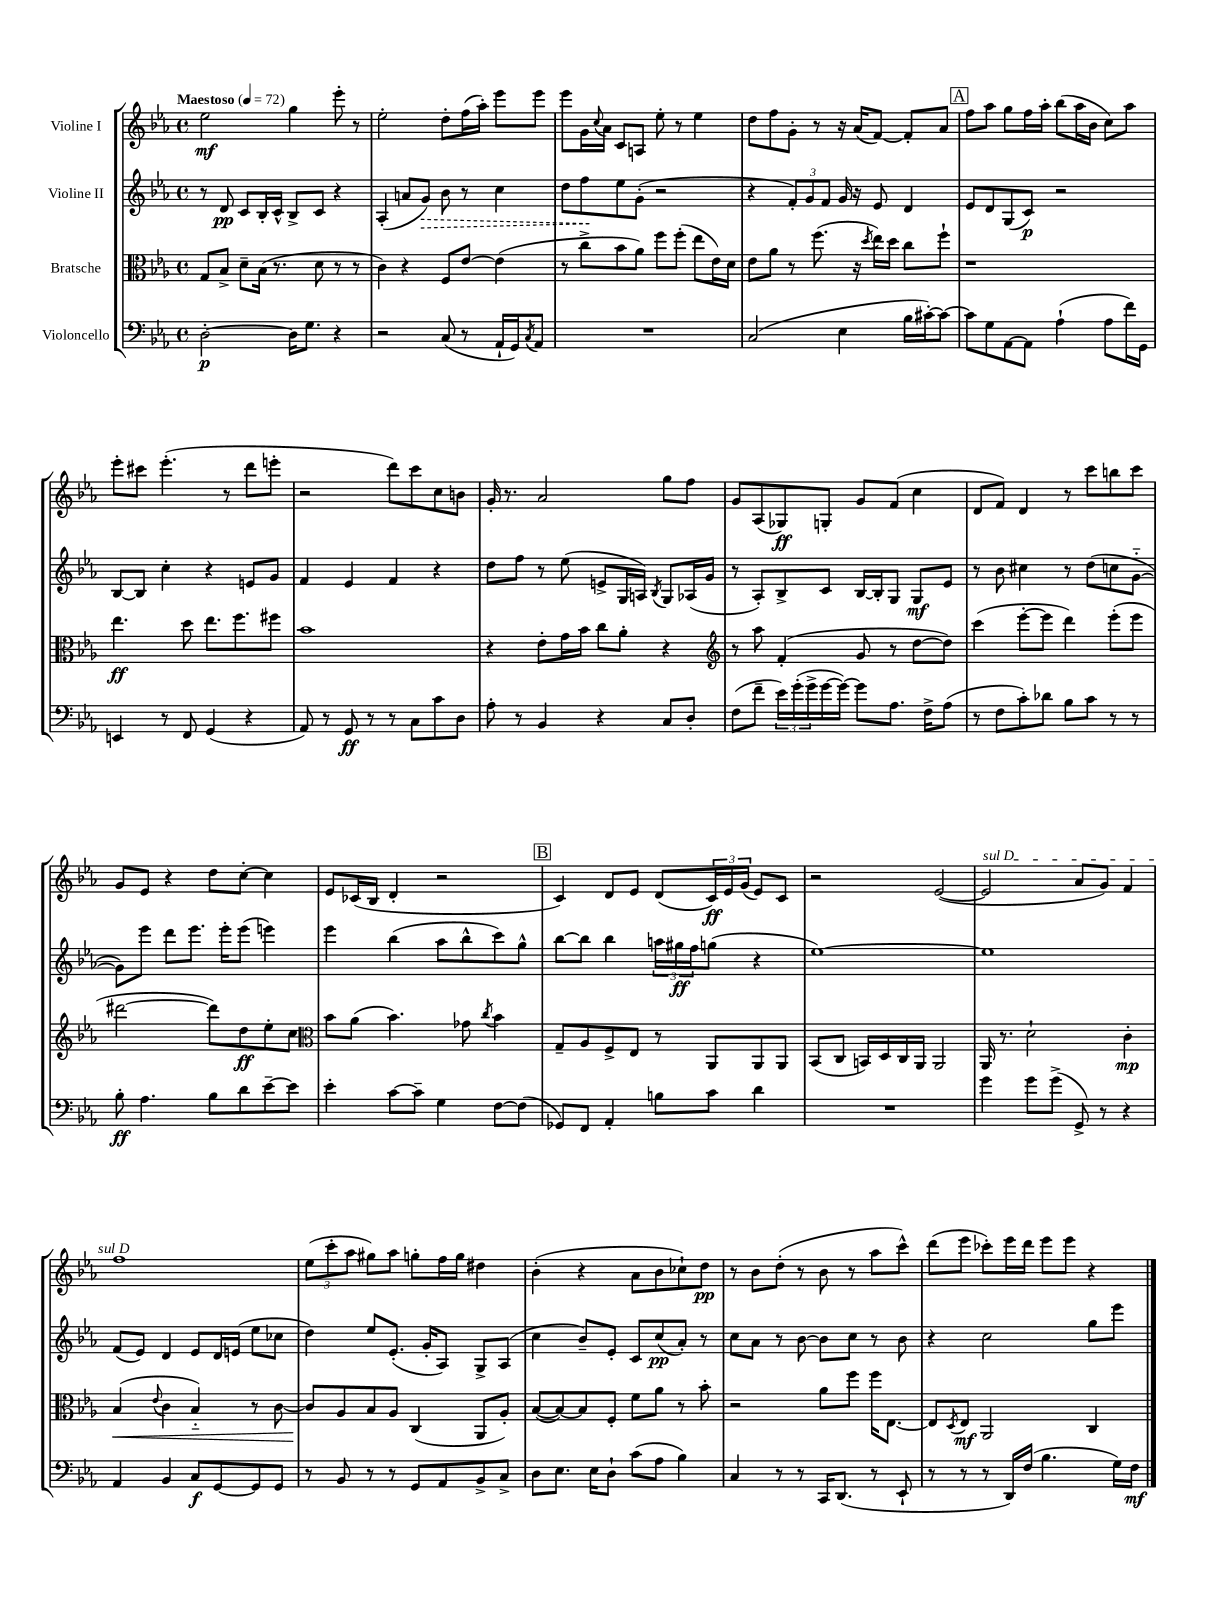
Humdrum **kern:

**kern	**kern	**kern	**kern
*staff4	*staff3	*staff2	*staff1
*clefF4	*clefC3	*clefG2	*clefG2
*k[b-e-a-]	*k[b-e-a-]	*k[b-e-a-]	*k[b-e-a-]
*M4/4	*M4/4	*M4/4	*M4/4
*met(c)	*met(c)	*met(c)	*met(c)
*MM72	*MM72	*MM72	*MM72
[2D'\	8G/L	8r	2ee-\
.	8B-^/J	8d/	.
.	8d~\L	8c/L	.
.	(16B-\Jk	16B-'/L	.
.	8.r	16c^^/JJ	.
16D\]LK	.	8B-^/L	4gg\
8.G\J	.	.	.
.	8d\	8c/J	.
4r	8r	4r	8eee-'\
.	8r	.	8r
=	=	=	=
2r	4c\)	(4A-'/	2ee-'\
.	4r	8a/L	.
.	.	8g/J)	.
(8C/	8F/L	8b-\	8dd'\L
8r	[8e-/J	8r	(16ff\L
.	.	.	16aa-'\JJ)
16AA-`/LL	(4e-\]	4cc\	8eee-\L
16GG/J)	.	.	.
8qC/	.	.	.
8AA-/J	.	.	8eee-\J
=	=	=	=
1r	8r	8dd\L	8eee-\L
.	8cc^\L	8ff\	16g\L
.	.	.	8qqcc/
.	.	.	16a-\JJ
.	8b-\	8ee-\	8c/L
.	8a-\J)	(8g'\J	8A/J
.	8ff\L	2r	8ee-'\
.	(8ff'\J	.	8r
.	8ee-\L	.	4ee-\
.	16e-\L)	.	.
.	16d\JJ	.	.
=	=	=	=
(2C/	8e-\L	4r	8dd\L
.	8a-\J	.	8ff\
.	8r	12f'/L)	8g'\J
.	.	12g/	.
.	(8.ff\	.	8r
.	.	12f/J	.
4E-\	.	16g/	16r
.	16r	16r	(16a-/LK
.	8qdd/	.	.
.	16ee-\LL)	8e-/	[8f/J)
.	16dd\JJ	.	.
16B-\LL	8cc\L	4d/	8f'/]L
[16c#'\J)	.	.	.
8c#\_J	8ff`\J	.	8a-/J
=	=	=	=
8c#\]L	1r	8e-/L	8ff\L
8G\	.	8d/	8aa-\J
[8AA-\	.	(8G/	8gg\L
8AA-\]J	.	8c/J)	16ff\L
.	.	.	16aa-'\JJ
(4A-`\	.	2r	(8bb-\L
.	.	.	16aa-\L
.	.	.	16b-\JJ
8A-\L	.	.	8cc\L)
16f\L)	.	.	8aa-\J
16GG\JJ	.	.	.
=	=	=	=
4EE/	4.ee-\	[8B-/L	8eee-'\L
.	.	8B-/]J	8ccc#\J
8r	.	4cc'\	(4.eee-'\
8FF/	8dd\	.	.
(4GG/	8.ee-\L	4r	.
.	.	.	8r
.	8.ff\	.	.
4r	.	8e/L	8ddd\L
.	8ff#\J	8g/J	8eee'\J
=	=	=	=
8AA-/)	1b-	4f/	2r
8r	.	.	.
8GG/	.	4e-/	.
8r	.	.	.
8r	.	4f/	8ddd\L)
8C\L	.	.	8ccc\
8c\	.	4r	8cc\
8D\J	.	.	8b\J
=	=	=	=
8A-'\	4r	8dd\L	16g'/
.	.	.	8.r
8r	.	8ff\J	.
4BB-/	8e-'\L	8r	2a-/
.	16g\L	(8ee-\	.
.	16b-\JJ	.	.
4r	8cc\L	8e^/L	.
.	8a-'\J	16G/L	.
.	.	16A/JJ)	.
.	.	8qB-/	.
8C/L	4r	8G/L	8gg\L
8D'/J	.	(16A-/L	8ff\J
.	.	16g/JJ	.
=	=	=	=
*	*clefG2	*	*
(8F\L	8r	8r	8g/L
8f~\J	8aa-\	8A-'/L)	(8A-/
24e-\LL)	(4f'/	8B-^/	8G-/)
(24g'\	.	.	.
24g^\	.	.	.
[16g\	.	8c/J	8G'/J
16g\_JJ)	.	.	.
8g\]L	8g/	[16B-/LL	8g/L
.	.	16B-'/]J	.
8.A-\J	8r	8G/J	(8f/J
.	[8dd\L	8G/L	4cc\
16F^\LK	.	.	.
(8A-\J	8dd\]J)	8e-/J	.
=	=	=	=
8r	(4ccc\	8r	8d/L
8F\L	.	8b-\	8f/J)
8c'\)	[8eee-'\L	4cc#\	4d/
8d-\J	8eee-\]J	.	.
8B-\L	4ddd\)	8r	8r
8c\J	.	(8dd\L	8ccc\L
8r	(8eee-'\L	8cc\	8bb\
8r	8eee-\J	[8g'~\J	8ccc\J
=	=	=	=
8B-'\	[2ddd#\	8g\]L)	8g/L
4.A-\	.	8eee-\J	8e-/J
.	.	8ddd\L	4r
.	.	8.eee-\J	.
8B-\L	8ddd#\]L)	.	8dd\L
.	.	16eee-'\LK	.
8d\	8dd\	(8eee-\J	[8cc'\J
[8e-~\	8ee-'\	4eee\)	4cc\]
8e-\]J	8cc\J	.	.
=	=	=	=
*	*clefC3	*	*
4e-'\	8b-\L	4eee-\	8e-/L
.	(8a-\J	.	(16c-/L
.	.	.	16B-/JJ
[8c\L	4.b-\)	(4bb-\	4d'/
8c~\]J	.	.	.
4G\	.	8aa-\L	2r
.	8g-\	8bb-^^\	.
.	8qcc/	.	.
[8F\L	4b-\	8ccc\)	.
(8F\]J	.	8gg^^\J	.
=	=	=	=
8GG-/L)	8G~/L	[8bb-\L	4c/)
8FF/J	8A-/	8bb-\]J	.
4AA-'/	8F^/	4bb-\	8d/L
.	8E-/J	.	8e-/J
8B\L	8r	24aa\LL	(8d/L
.	.	24gg#\	.
.	.	24ff\J	.
8c\J	8AA-/L	(8gg\J	24c/L)
.	.	.	24e-/
.	.	.	(24g/JJ
4d\	8AA-/	4r	8e-/L)
.	8AA-/J	.	8c/J
=	=	=	=
1r	(8BB-/L	[1ee-)	2r
.	8C/J	.	.
.	16BB/LL)	.	.
.	16D/	.	.
.	16C/	.	.
.	16AA-/JJ	.	.
.	2AA-/	.	([2e-/
=	=	=	=
4g\	16AA-/	1ee-]	2e-/]
.	8.r	.	.
8g\L	2d`\	.	.
(8g^\J	.	.	.
8GG^/)	.	.	8a-/L
8r	.	.	8g/J)
4r	4c'\	.	4f/
=	=	=	=
4AA-/	(4B-/	(8f/L	1ff
.	.	8e-/J)	.
.	8qqe-/	.	.
4BB-/	4c\	4d/	.
8C/L	4B-'~/)	8e-/L	.
[8GG/	.	16d/L	.
.	.	(16e/JJ	.
8GG/]	8r	8ee-\L	.
8GG/J	[8c\	8cc-\J	.
=	=	=	=
8r	8c/]L	4dd\)	(12ee-\L
.	.	.	12ccc'\
8BB-/	8A-/	.	.
.	.	.	12aa-\J
8r	8B-/	8ee-/L	8gg#\L)
8r	8A-/J	(8.e-'/J	8aa-\J
8GG/L	(4C/	.	8gg'\L
.	.	16g'/LK	.
8AA-/	.	8A-/J)	16ff\L
.	.	.	16gg\JJ
8BB-^/	8AA-/L	8G^/L	4dd#\
8C^/J	8A-'/J)	(8A-/J	.
=	=	=	=
8D\L	([8B-/L	4cc\	(4b-'\
8.E-\J	8B-/_)	.	.
.	8B-/]	8b-~/L)	4r
16E-\LK	.	.	.
8D`\J	8F'/J	8e-'/J	.
(8c\L	8f\L	8c/L	8a-\L
8A-\J	8a-\J	(8cc/	8b-\
4B-\)	8r	8a-'/J)	8cc-`\)
.	8b-'\	8r	8dd\J
=	=	=	=
4C/	2r	8cc\L	8r
.	.	8a-\J	8b-\L
8r	.	8r	(8dd'\J
8r	.	[8b-\	8r
16CC/LK	8a-\L	8b-\]L	8b-\
(8.DD/J	.	.	.
.	8ff\J	8cc\J	8r
8r	16ff\LK	8r	8aa-\L
.	[8.E-\J	.	.
8EE-`/	.	8b-\	8ccc^^\J)
=	=	=	=
8r	8E-/]L	4r	(8ddd\L
.	8qD/	.	.
8r	8E-/J	.	8eee-\J
8r	2AA-/	2cc\	8ccc-'\L)
16DD/LL)	.	.	16eee-\L
(16F/JJ	.	.	16ddd\JJ
4.B-\	.	.	8eee-\L
.	.	.	8eee-\J
.	4C/	8gg\L	4r
16G\LL)	.	8eee-\J	.
16F\JJ	.	.	.
==	==	==	==
*-	*-	*-	*-
